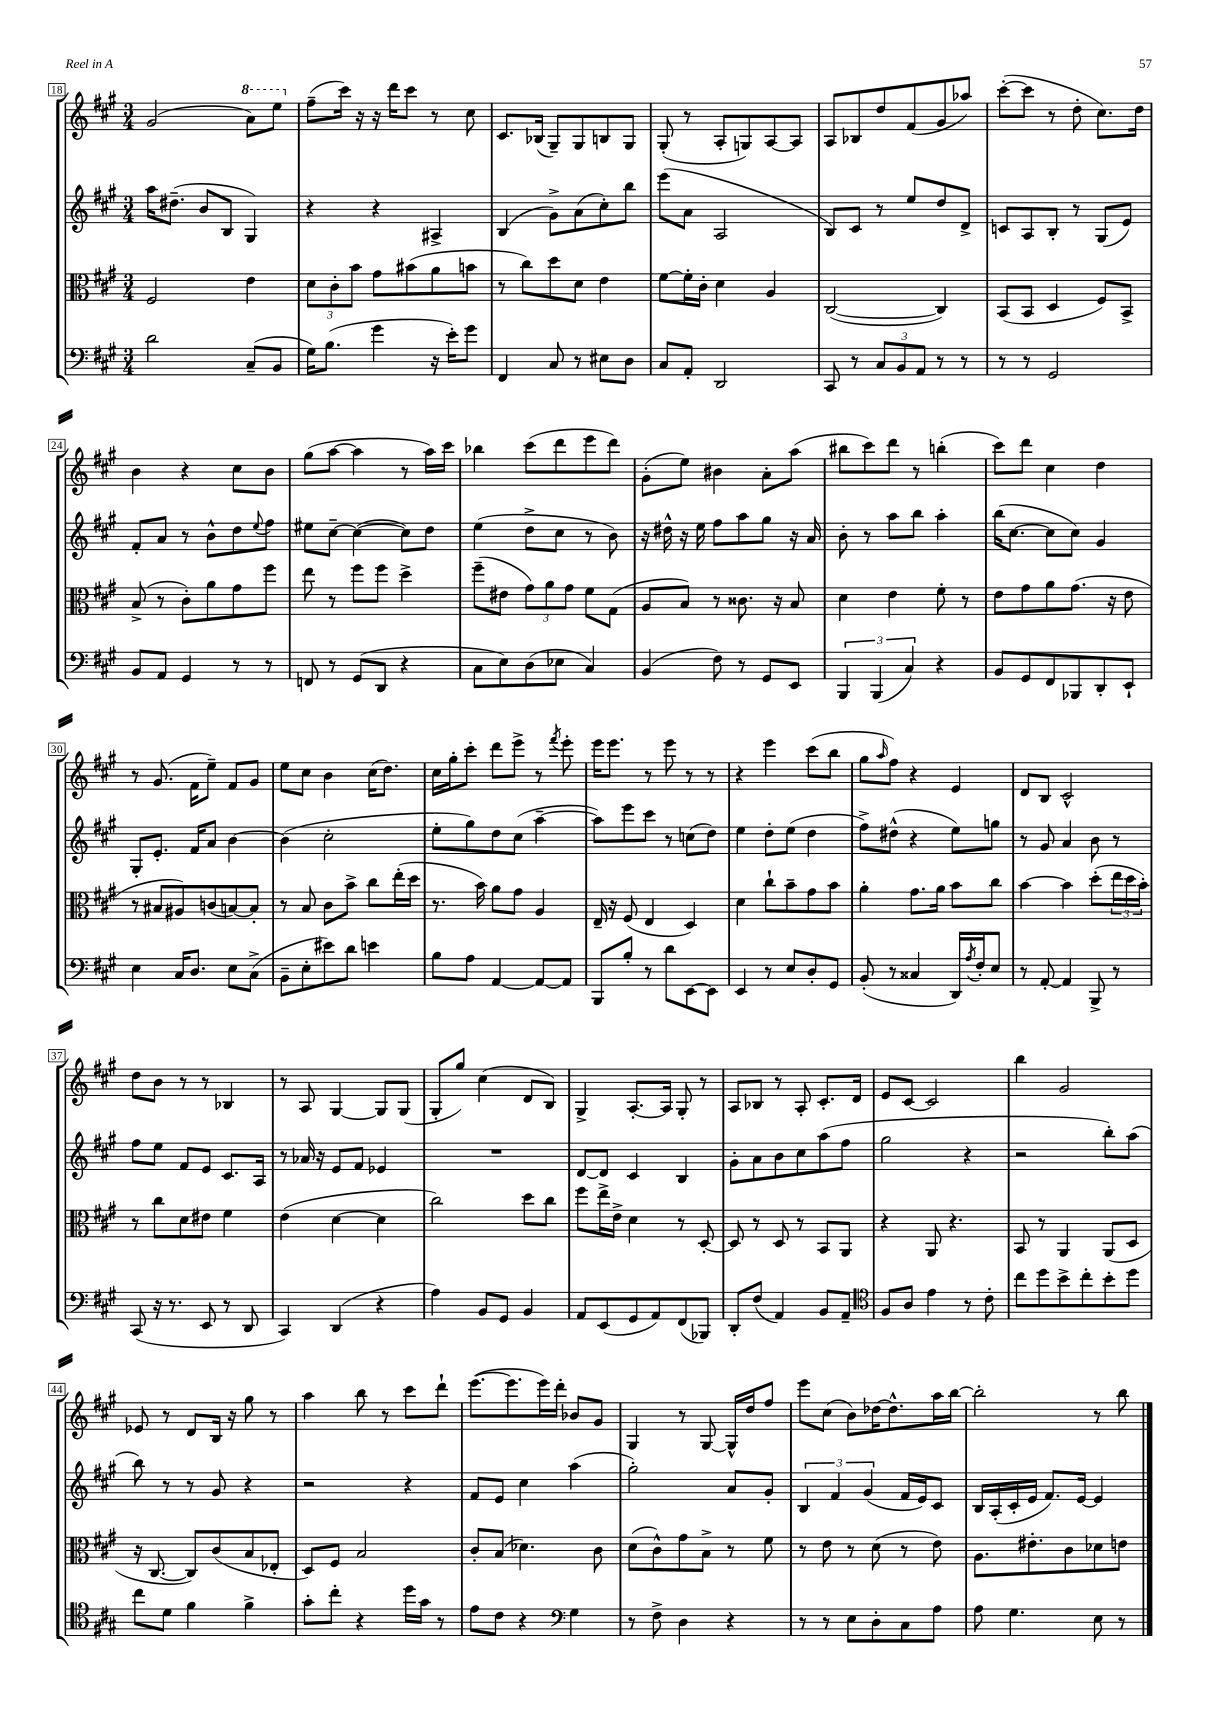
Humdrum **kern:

**kern	**kern	**kern	**kern
*part4	*part3	*part2	*part1
*staff4	*staff3	*staff2	*staff1
*clefF4	*clefC3	*clefG2	*clefG2
*k[f#c#g#]	*k[f#c#g#]	*k[f#c#g#]	*k[f#c#g#]
*M3/4	*M3/4	*M3/4	*M3/4
=18	=18	=18	=18
2d\	2F#/	16aa\KL	(2g#/
.	.	(8.dd#X~\J	.
.	.	8b/L	.
.	.	8B/J	.
*	*	*	*8va
(8C#~/L	4e\	4G#/)	8aa\L)
8BB/J	.	.	8eee\J
=19	=19	=19	=19
*	*	*	*X8va
16G#\KL)	12d\L	4r	(8ff#~\L
(8.B\J	.	.	.
.	12c#'\	.	.
.	.	.	16ccc#\Jk)
.	12b\J	.	.
.	.	.	16r
4g#\	8g#\L	4r	16r
.	.	.	16ddd\KL
.	(8b#X\	.	8ccc#\J
16r	8a\	4A#X^/	8r
16e'\KL)	.	.	.
8g#\J	8bn\J	.	8cc#\
=20	=20	=20	=20
4FF#/	8r	(4B/	8.c#/L
.	8cc#\L)	.	.
.	.	.	(16B-X/Jk
8C#/	8dd\	8g#^\L)	8G#~/L)
8r	8d\J	(8a\	8G#/
8E#X\L	4e\	8cc#'\)	8Bn/
8D\J	.	8bb\J	8G#/J
=21	=21	=21	=21
8C#/L	[8f#\L	(8eee\L	(8G#'/
8AA'/J	16f#'\L]	8a\J	8r
.	16c#'\JJ	.	.
2DD/	4d\	2A/	8A'/L
.	.	.	8Gn/)
.	4A/	.	[8A/
.	.	.	8A/J]
=22	=22	=22	=22
8CC#/	([2C#/	8B/L)	8A/L
8r	.	8c#/J	8B-X/
12C#/L	.	8r	8dd/
12BB/	.	.	.
.	.	8ee/L	(8f#/
12AA/J	.	.	.
8r	4C#/])	8dd/	8g#/
8r	.	8d^/J	8aa-X/J)
=23	=23	=23	=23
8r	(8BB/L	8cn/L	([8ccc#'\L
8r	8BB/J	8A/	8ccc#\J]
2GG#/	4D/	8B'/J	8r
.	.	8r	8dd'\
.	8F#/L)	(8G#/L	8.cc#\L)
.	8BB^/J	8e/J)	.
.	.	.	16dd\Jk
!!LO:LB:g=z
=24	=24	=24	=24
8BB/L	(8B^/	8f#'/L	4b\
8AA/J	8r	8a/J	.
4GG#/	8c#'\L)	8r	4r
.	8a\	8b^^\L	.
8r	8g#\	8dd\	8cc#\L
.	.	8qqee/	.
8r	8ff#\J	8ff#\J	8b\J
=25	=25	=25	=25
8FFn/	8ee\	8ee#X\L	(8gg#\L
8r	8r	[8cc#~\J	[8aa\J
(8GG#/L	8ff#\L	(4cc#\_	4aa\]
8DD/J	8ff#\J	.	.
4r	4dd^\	8cc#\L])	8r
.	.	8dd\J	16aa\LL)
.	.	.	16ccc#\JJ
=26	=26	=26	=26
8C#\L	(8ff#~\L	(4ee\	4bb-X\
8E\)	8e#X\J	.	.
(8D\	12g#\L)	8dd^\L	(8ccc#\L
.	12a\	.	.
8E-X\J	.	8cc#\J	8ddd\
.	12g#\J	.	.
4C#/)	8f#\L	8r	8eee\
.	(8G#\J	8b\)	8ddd\J)
=27	=27	=27	=27
(4BB/	8A/L	16r	(8g#'\L
.	.	16dd#X^^\	.
.	8B/J)	16r	8ee\J)
.	.	16ee\	.
8F#\)	8r	8ff#\L	4b#X\
8r	8.c##X\	8aa\	.
8GG#/L	.	8gg#\J	8a'\L
.	16r	.	.
8EE/J	8B/	16r	(8aa\J
.	.	16a/	.
=28	=28	=28	=28
6BBB/	4d\	8b'\	8bb#X\L
.	.	8r	8ccc#\)
(6BBB/	.	.	.
.	4e\	8aa\L	8ddd\J
6C#/)	.	.	.
.	.	8bb\J	8r
4r	8f#'\	4aa'\	(4bbn'\
.	8r	.	.
=29	=29	=29	=29
8BB/L	8e\L	(16bb\KL	8ccc#\L)
.	.	[8.cc#\J	.
8GG#/	8g#\	.	8ddd\J
8FF#/	8a\	8cc#\L]	4cc#\
8BBB-X/	(8.g#\J	8cc#\J)	.
8DD'/	.	4g#/	4dd\
.	16r	.	.
8EE`/J	8e\	.	.
!!LO:LB:g=z
=30	=30	=30	=30
4E\	8r	8G#'/L	8r
.	8B#X/L	8.e'/J	(8.g#/
16C#/KL	8A#X/)	.	.
8.D/J	.	16f#/KL	16f#\KL
.	(8cn/	8a/J	8ee~\J)
8E\L	[8Bn/)	[4b\	8f#/L
(8C#^\J	8B'/J]	.	8g#/J
=31	=31	=31	=31
8BB~\L	8r	(4b\]	8ee\L
8E'\	8B/	.	8cc#\J
8e#X\)	8c#\L	2cc#'\	4b\
8d\J	8b^\J	.	.
4en\	8cc#\L	.	(16cc#\KL
.	.	.	8.dd\J)
.	(16ee'\L	.	.
.	16dd\JJ	.	.
=32	=32	=32	=32
8B\L	8.r	8ee'\L	16cc#\LL
.	.	.	16gg#'\J
8A\J	.	8gg#\)	8ccc#'\J
.	16b\)	.	.
[4AA/	8a\L	8dd\	8ddd\L
.	8g#\J	(8cc#\J	8eee^\J
8AA/L_	4A/	[4aa~\	8r
.	.	.	8qfff#/
8AA/J]	.	.	8eee'\
=33	=33	=33	=33
8BBB/L	16E~/	8aa\L])	16eee\KL
.	16r	.	8.eee\J
8B'/J	(8F#/	8eee\	.
8r	4E/	8ccc#\J	8r
8d\L	.	8r	8eee\
[8EE\	4D/)	(8ccn\L	8r
8EE\J]	.	8dd\J)	8r
=34	=34	=34	=34
4EE/	4d\	4ee\	4r
8r	8cc#`\L	8dd'\L	4eee\
8E/L	8b~\	(8ee\J	.
8D'/	8g#\	4dd\	(8ccc#\L
8GG#/J	8b\J	.	8bb\J
=35	=35	=35	=35
(8BB'/	4a'\	8ff#^\L)	8gg#\L
.	.	.	16qqaa/
8r	.	(8dd#X^^\J	8ff#\J)
4C##X/	8.g#\L	4r	4r
.	16a\Jk	.	.
16DD/LL)	8b\L	8ee\L)	4e/
8qA/	.	.	.
16F#'/J	.	.	.
8E/J	8cc#\J	8ggn\J	.
=36	=36	=36	=36
8r	[4b\	8r	8d/L
[8AA'/	.	8g#/	8B/J
4AA/]	4b\]	4a/	2c#^^/
8BBB^/	(8dd'\L	8b\	.
8r	24ee\L	8r	.
.	24dd\	.	.
.	24b'\JJ)	.	.
!!LO:LB:g=z
=37	=37	=37	=37
(8CC#/	8r	8ff#\L	8dd\L
16r	8cc#\L	8ee\J	8b\J
8.r	.	.	.
.	8d\	8f#/L	8r
8EE/	8e#X\J	8e/J	8r
8r	4f#\	8.c#/L	4B-X/
8DD/	.	.	.
.	.	16A/Jk	.
=38	=38	=38	=38
4CC#/)	(4e\	8r	8r
.	.	16a-X/	8A/
.	.	16r	.
(4DD/	[4d\	8e/L	[4G#/
.	.	8f#/J	.
4r	4d\]	4e-X/	8G#/L]
.	.	.	(8G#/J
=39	=39	=39	=39
4A\)	2cc#\)	2.r	8G#'/L
.	.	.	8gg#/J)
8BB/L	.	.	(4cc#\
8GG#/J	.	.	.
4BB/	8dd\L	.	8d/L
.	8cc#\J	.	8B/J)
=40	=40	=40	=40
8AA/L	8ff#\L	[8d/L	4G#^/
(8EE/	16ee^\L	8d/J]	.
.	16e^\JJ	.	.
8GG#/	4d\	4c#/	[8.A'/L
8AA/)	.	.	.
.	.	.	16A/Jk]
(8FF#/	8r	4B/	8G#'/
8BBB-X/J)	[8D'/	.	8r
=41	=41	=41	=41
8DD'/L	8D/]	8g#'\L	8A/L
(8F#/J	8r	8a\	8B-X/J
4AA/)	8D/	8b\	8r
.	8r	8cc#\	8A'/
8BB/L	8BB/L	(8aa\	8.c#'/L
8AA~/J	8AA/J	8ff#\J	.
.	.	.	16d/Jk
=42	=42	=42	=42
*clefC4	*	*	*
8F#/L	4r	2gg#\	8e/L
8A/J	.	.	[8c#/J
4e\	8AA/	.	2c#/]
.	4.r	.	.
8r	.	4r	.
8c#'\	.	.	.
=43	=43	=43	=43
8cc#\L	8BB/	2r	4bb\
8dd\	8r	.	.
8b^\	4AA/	.	2g#/
8cc#'\	.	.	.
8b'\	(8AA/L	8bb'\L)	.
8dd\J	8D/J	(8aa\J	.
!!LO:LB:g=z
=44	=44	=44	=44
8cc#\L	16r	8bb\)	8e-X/
.	[8.C#/	.	.
8d\J	.	8r	8r
4f#\	8C#/L])	8r	8d/L
.	(8c#/	8g#/	16B/Jk
.	.	.	16r
4f#^\	8B/	4r	8gg#\
.	8E-X'/J	.	8r
=45	=45	=45	=45
8g#'\L	8D/L)	2r	4aa\
8cc#'\J	8F#/J	.	.
4r	2B/	.	8bb\
.	.	.	8r
16dd\LL	.	4r	8ccc#\L
16g#\JJ	.	.	.
8r	.	.	8ddd`\J
=46	=46	=46	=46
8e\L	8c#'/L	8f#/L	([8.eee\L
8c#\J	(8B/J	8e/J	.
.	.	.	8.eee\]
4r	4.d-X\)	4cc#\	.
.	.	.	16eee\L)
.	.	.	16ddd'\JJ
*clefF4	*	*	*
4G#\	.	(4aa\	8b-X/L
.	8c#\	.	8g#/J
=47	=47	=47	=47
8r	(8d\L	2gg#'\)	4G#/
8F#^\	8c#^^\)	.	.
4D\	8g#\	.	8r
.	8B^\J	.	[8G#/
4r	8r	8a/L	16G#^^/LL]
.	.	.	16dd/J
.	8f#\	8g#'/J	8ff#/J
=48	=48	=48	=48
8r	8r	6B/	8eee\L
8r	8e\	.	(8cc#\J
.	.	6f#/	.
8E\L	8r	.	8b\L)
.	.	(6g#/	.
8D'\	(8d\	.	[16dd-X\K
.	.	.	8.dd-^^\]
8C#\	8r	16f#/LL	.
.	.	16e/J)	.
8A\J	8e\)	8c#/J	16aa\L
.	.	.	[16bb\JJ
=49	=49	=49	=49
8A\	8.A\L	16B/LL	2bb'\]
.	.	(16A'/	.
4.G#\	.	16c#'/	.
.	8.e#X'\	16e/JJ	.
.	.	8.f#/L)	.
.	8c#\	.	.
.	.	[16e/Jk	.
8E\	8d-X\	4e/]	8r
8r	8en\J	.	8bb\
==	==	==	==
*-	*-	*-	*-
